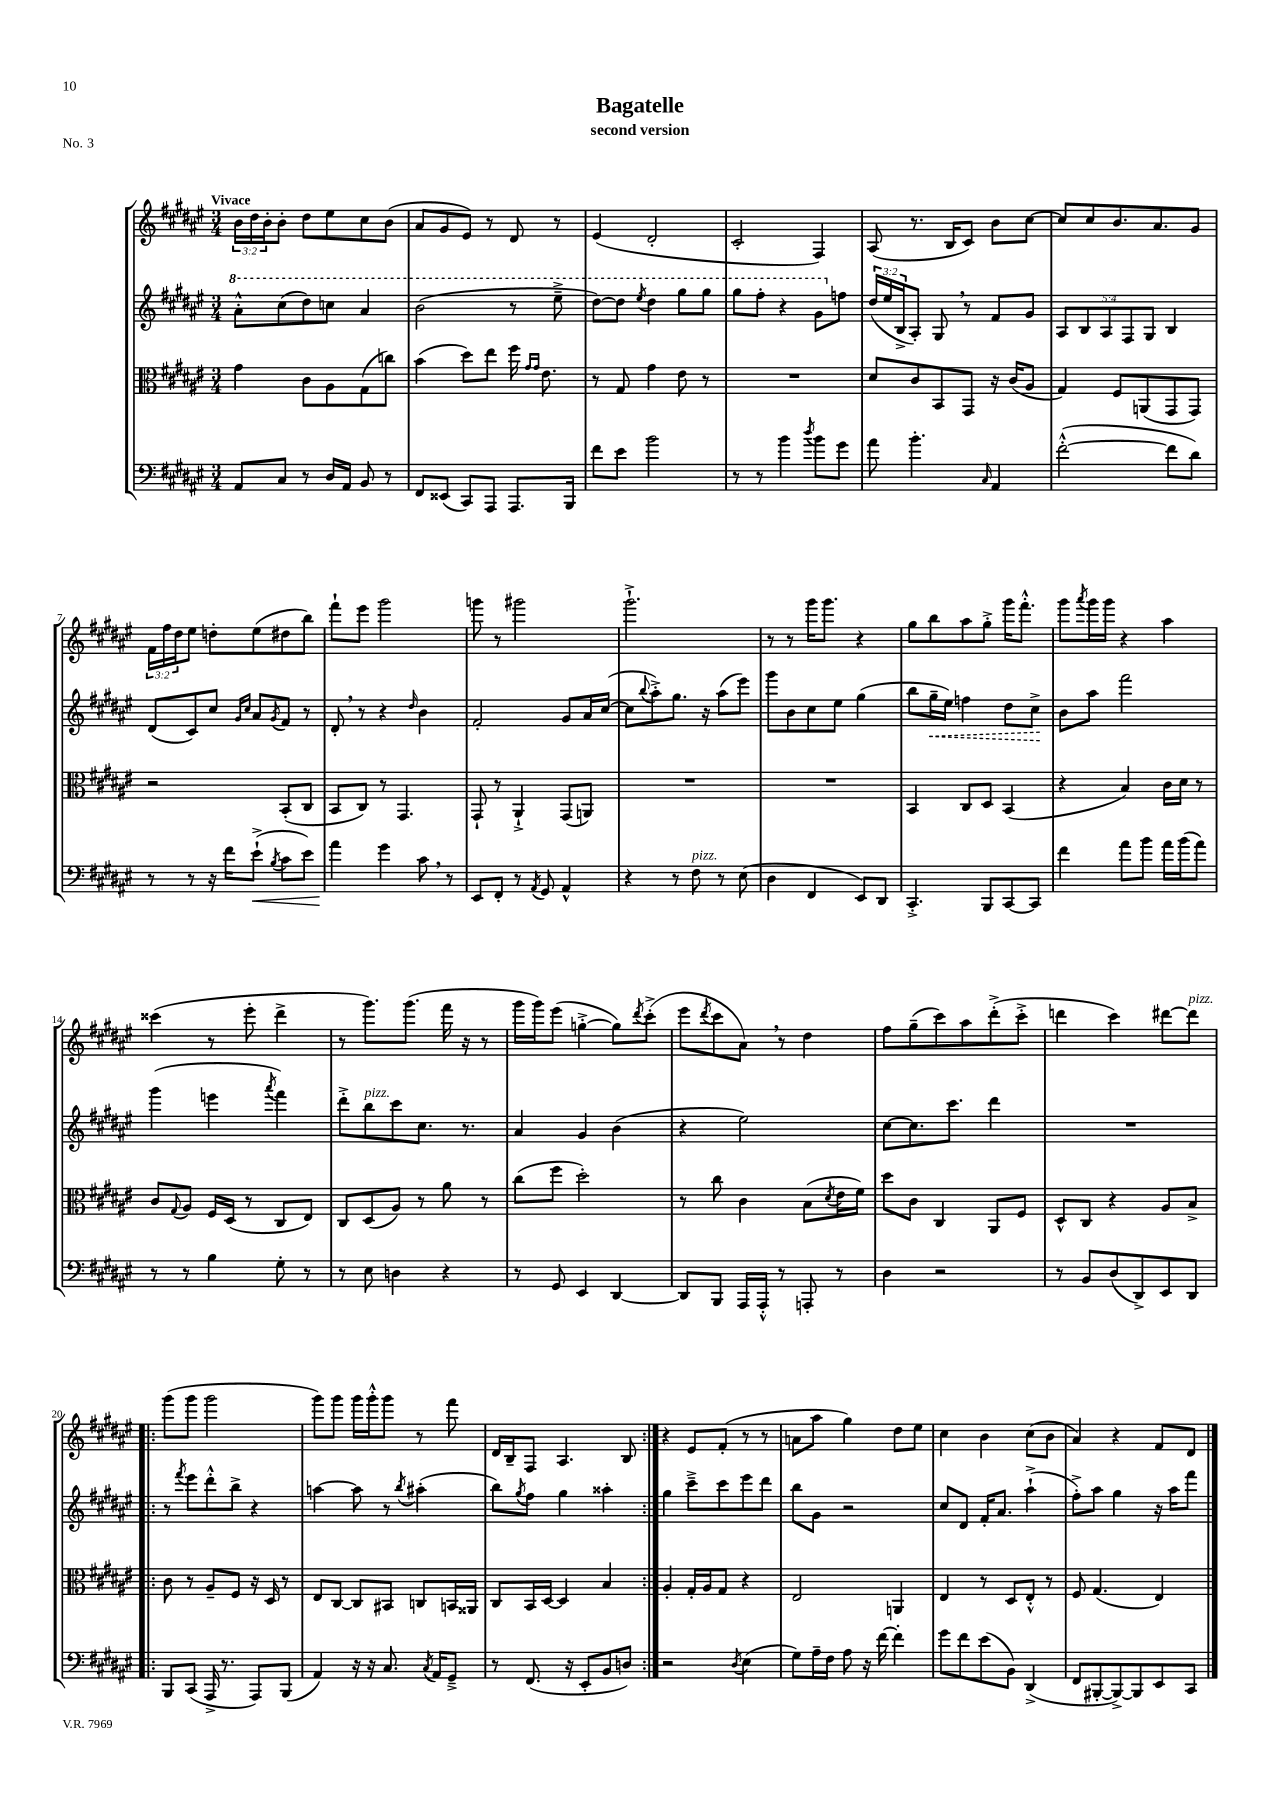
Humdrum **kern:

**kern	**kern	**kern	**kern
*staff4	*staff3	*staff2	*staff1
*clefF4	*clefC3	*clefG2	*clefG2
*k[f#c#g#d#a#e#]	*k[f#c#g#d#a#e#]	*k[f#c#g#d#a#e#]	*k[f#c#g#d#a#e#]
*M3/4	*M3/4	*M3/4	*M3/4
8AA#/L	4g#\	8aa#'^^\L	24b\LL
.	.	.	24dd#\
.	.	.	24b'\J
8C#/J	.	(8ccc#\	8b'\J
8r	8c#\L	8ddd#\)	8dd#\L
16D#/LL	8A#\	8ccc\J	8ee#\
16AA#/JJ	.	.	.
8BB/	(8G#\	4aa#/	8cc#\
8r	8cc\J)	.	(8b\J
=	=	=	=
8FF#/L	(4b\	(2bb\	8a#/L
(8EE##/J	.	.	8g#/
8CC#/L)	8dd#\L)	.	8e#/J)
8AAA#/J	8ee#\J	.	8r
8.AAA#/L	16ff#\	8r	8d#/
.	16qqg#/LL	.	.
.	16qqg#/JJ	.	.
.	8.e#\	.	.
.	.	8eee#~^\	8r
16BBB/Jk	.	.	.
=	=	=	=
8f#\L	8r	[8ddd#\L)	(4e#/
8e#\J	8G#/	8ddd#\]J	.
.	.	8qeee#/	.
2b\	4g#\	4ddd#\	2d#'/
.	8e#\	8ggg#\L	.
.	8r	8ggg#\J	.
=	=	=	=
8r	2.r	8ggg#\L	2c#'/
8r	.	8fff#'\J	.
4b\	.	4r	.
8qdd#/	.	.	.
8b\L	.	8gg#\L	4F#/)
8g#\J	.	8ff\J	.
=	=	=	=
8a#\	8d#/L	(24dd#/LL	(8A#/
.	.	24ee#/	.
.	.	24B^/J	.
4.b'\	8c#/	8A#'/J)	8.r
.	8BB/	8G#/	.
.	.	.	16B/LK
.	8GG#/J	8r	8c#/J)
16qqC#/	.	.	.
4AA#/	16r	8f#/L	8b\L
.	(16c#/LK	.	.
.	8A#/J	8g#/J	[8cc#\J
=	=	=	=
([2f#'^^\	4G#/)	10A#/L	8cc#/]L
.	.	10B/	.
.	.	.	8cc#/
.	.	10A#/	.
.	8F#/L	.	8.b/
.	.	10F#/	.
.	(8AA/	.	.
.	.	10G#/J	.
.	.	.	8.a#/
8f#\]L	8GG#/	4B/	.
8d#\J)	8GG#/J)	.	8g#/J
=	=	=	=
8r	2r	(8d#/L	24f#\LL
.	.	.	24ff#\
.	.	.	24dd#\J
8r	.	8c#/)	8ee#\J
16r	.	8cc#/J	8dd'\L
16f#\LK	.	.	.
.	.	16qqg#/LL	.
.	.	16qqcc#/JJ	.
(8e#`^\J	.	8a#/L	(8ee#\
8qB/	.	8qg#/	.
8c#\L	(8BB'/L	8f#/J	8dd#\
8e#\J)	8C#/J	8r	8bb\J)
=	=	=	=
4a#\	8BB/L	8d#'/	8fff#`\L
.	8C#/J)	8r	8eee#\J
4g#\	8r	4r	2ggg#\
.	4.GG#/	.	.
.	.	16qqdd#/	.
8c#\	.	4b\	.
8r	.	.	.
=	=	=	=
8EE#/L	8GG#`/	2f#'/	8ggg\
8FF#'/J	8r	.	8r
8r	4AA#`^/	.	2ggg#\
8qAA#/	.	.	.
8GG#/	.	.	.
4AA#^^/	(8GG#/L	8g#/L	.
.	8AA/J)	16a#/L	.
.	.	([16cc#/JJ	.
=	=	=	=
4r	2.r	8cc#\]L	2.ggg#`^\
.	.	8qqbb/	.
.	.	8aa#'^\)	.
8r	.	8.gg#\J	.
8F#\	.	.	.
.	.	16r	.
8r	.	(8aa#\L	.
(8E#\	.	8eee#\J)	.
=	=	=	=
4D#\	2.r	8ggg#\L	8r
.	.	8b\	8r
4FF#/	.	8cc#\	16ggg#\LK
.	.	.	8.ggg#\J
.	.	8ee#\J	.
8EE#/L)	.	(4gg#\	4r
8DD#/J	.	.	.
=	=	=	=
4.CC#'^/	4BB/	8bb\L	8gg#\L
.	.	16gg#~\L	8bb\
.	.	16ee#\JJ)	.
.	8C#/L	4ff\	8aa#\
8BBB/L	8D#/J	.	8gg#'^\J
[8CC#/	(4BB/	8dd#\L	16ggg#\LK
.	.	.	8.fff#'^^\J
8CC#/]J	.	8cc#^\J	.
=	=	=	=
4f#\	4r	8b\L	8ggg#\L
.	.	.	8qaaa#/
.	.	8aa#\J	16ggg#\L
.	.	.	16ggg#\JJ
8a#\L	4B/)	2fff#\	4r
8b\J	.	.	.
16a#\LL	16c#\LL	.	4aa#\
(16b\J	16d#\JJ	.	.
8a#\J)	8r	.	.
=	=	=	=
8r	8c#/L	(4ggg#\	(4ccc##\
.	8qqG#/	.	.
8r	8A#/J	.	.
4B\	16F#/LL	4eee\	8r
.	(16D#/JJ	.	.
.	8r	.	8eee#'\
.	.	8qaaa#/	.
8G#'\	8C#/L	4fff#\)	4ddd#^\
8r	8E#/J)	.	.
=	=	=	=
8r	8C#/L	8ddd#'^\L	8r
8E#\	(8D#/	8bb\	8.ggg#\L)
4D\	8A#/J)	8ccc#\	.
.	.	.	(8.ggg#\J
.	8r	8.cc#\J	.
4r	8a#\	.	16fff#\
.	.	8.r	16r
.	8r	.	8r
=	=	=	=
8r	(8cc#\L	4a#/	16ggg#\LL
.	.	.	16ggg#\J)
8GG#/	8ff#\J	.	(8eee#\J
4EE#/	2dd#'\)	4g#/	[4gg'^\
[4DD#/	.	(4b\	8gg\]L)
.	.	.	8qddd#/
.	.	.	(8ccc#'^\J
=	=	=	=
8DD#/]L	8r	4r	8eee#\L
.	.	.	8qddd#/
8BBB/J	8cc#\	.	8ccc#\
16AAA#/LL	4c#\	2ee#\)	8a#\J)
16AAA#'^^/JJ	.	.	.
8r	.	.	8r
8AAA'/	(8B\L	.	4dd#\
.	8qd#/	.	.
8r	16e#\L	.	.
.	16f#\JJ)	.	.
=	=	=	=
4D#\	8dd#\L	[8cc#\L	8ff#\L
.	8c#\J	8.cc#\]	(8gg#~\
2r	4C#/	.	8ccc#\)
.	.	8.ccc#\J	.
.	.	.	8aa#\
.	8AA#/L	4ddd#\	(8ddd#'^\
.	8F#/J	.	8ccc#'^\J
=	=	=	=
8r	8D#^^/L	2.r	4ddd\
8BB/L	8C#/J	.	.
(8D#/	4r	.	4ccc#\)
8DD#^/)	.	.	.
8EE#/	8A#/L	.	[8ddd#\L
8DD#/J	8B^/J	.	8ddd#\]J
=!|:	=!|:	=!|:	=!|:
8BBB/L	8c#\	8r	(8ggg#\L
.	.	8qfff#/	.
(8CC#/J	8r	8eee#\L	8ggg#\J
16AAA#^/	8A#~/L	8ddd#'^^\	2ggg#\
8.r	.	.	.
.	8F#/J	8bb^\J	.
8AAA#/L)	16r	4r	.
.	16D#/	.	.
(8BBB/J	8r	.	.
=	=	=	=
4AA#/)	8E#/L	[4aa\	8ggg#\L)
.	[8C#/J	.	8ggg#\J
16r	8C#/]L	8aa\]	16ggg#\LL
16r	.	.	16ggg#'^^\J
8.C#/	8BB#/J	8r	8ggg#\J
.	.	8qbb/	.
.	8C/L	(4aa#'\	8r
8qC#/	.	.	.
16AA#/LK	.	.	.
8GG#~^/J	16BB/L	.	8fff#\
.	16AA##/JJ	.	.
=	=	=	=
8r	8C#/L	8bb\L)	16d#/LL
.	.	.	16B~/J
.	.	8qgg#/	.
(8.FF#/	16BB/L	8ff#\J	8F#/J
.	[16D#/JJ	.	.
.	4D#/]	4gg#\	4.A#/
16r	.	.	.
8EE#'/L	.	.	.
8BB/	4B/	4aa##'\	.
8D/J)	.	.	8B/
=:|!	=:|!	=:|!	=:|!
2r	4A#'/	4gg#\	4r
.	16G#'/LL	8ccc#~^\L	8e#/L
.	16A#/J	.	.
.	8G#/J	8ccc#\	(8f#'/J
8qD#/	.	.	.
(4E#\	4r	8eee#\	8r
.	.	8ddd#\J	8r
=	=	=	=
8G#\L)	2E#/	8bb\L	8a\L
16A#~\L	.	8g#\J	8aa#\J
16F#\JJ	.	.	.
8A#\	.	2r	4gg#\)
16r	.	.	.
[16f#\	.	.	.
4f#'\]	4AA/	.	8dd#\L
.	.	.	8ee#\J
=	=	=	=
8g#\L	4E#/	8cc#/L	4cc#\
8f#\	.	8d#/J	.
(8e#\	8r	16f#'/LK	4b\
.	.	8.a#/J	.
8BB\J)	8D#/L	.	.
(4DD#^/	8E#'^^/J	(4aa#`^\	(8cc#\L
.	8r	.	8b\J
=	=	=	=
8FF#/L	8F#/	8ff#'^\L)	4a#/)
[8BBB#'/	(4.G#/	8aa#\J	.
8BBB#^/_)	.	4gg#\	4r
8BBB#/]	.	.	.
8EE#/	4E#/)	16r	8f#/L
.	.	16aa#\LK	.
8CC#/J	.	8fff#\J	8d#/J
==	==	==	==
*-	*-	*-	*-
